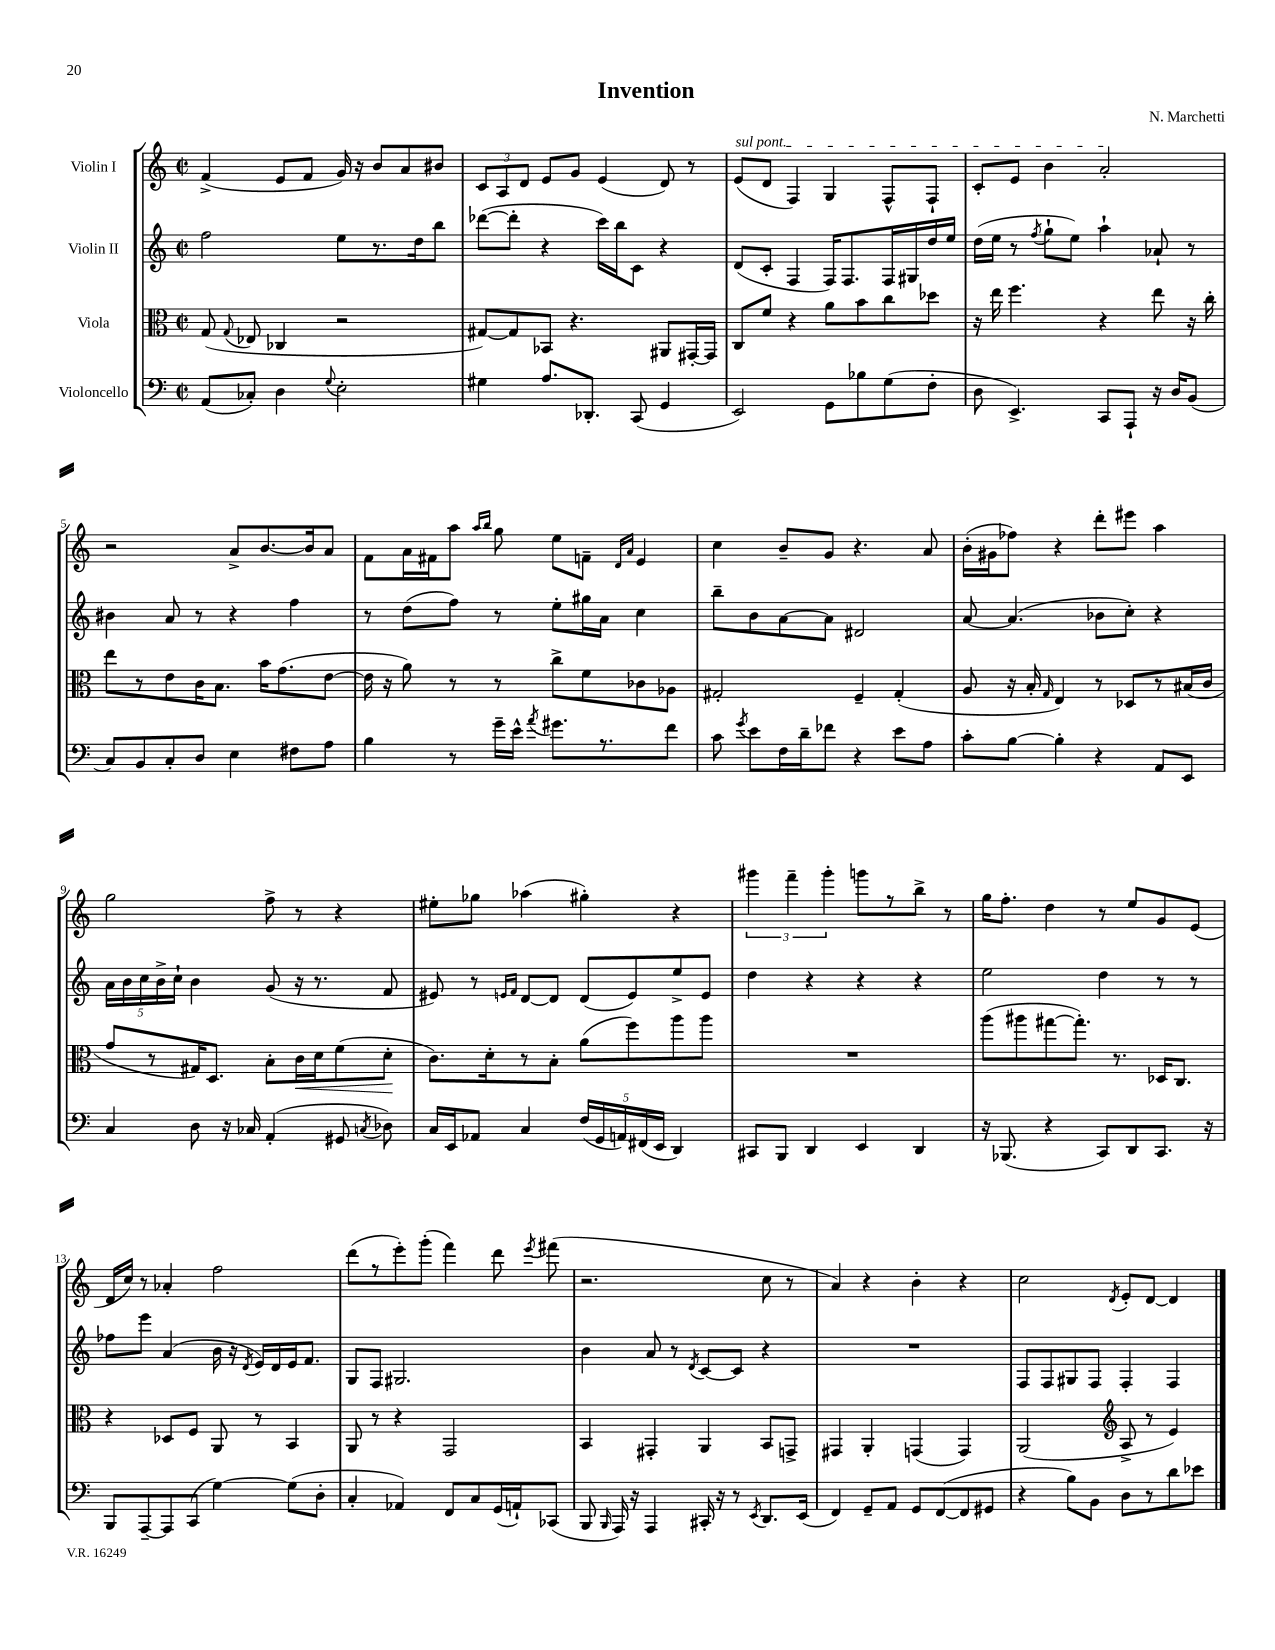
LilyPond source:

\header { title = "Invention" composer = "N. Marchetti" }
<<
\new StaffGroup <<
\new Staff = "s0" \with { instrumentName = "Violin I" } {
    \clef treble \key c \major \defaultTimeSignature \time 2/2
    \autoBeamOff f'4->( e'8[ f'8] g'16) r16 b'8[ a'8 bis'8] |
    \tuplet 3/2 { c'8[ a8 d'8] } e'8[ g'8] e'4( d'8) r8 |
    \once \override TextSpanner.bound-details.left.text = \markup { \italic "sul pont." } e'8[\startTextSpan( d'8] f4) g4 f8[-^ f8]-! |
    c'8[-. e'8] b'4 a'2-.\stopTextSpan |
    r2 a'8[-> b'8.~ b'16 a'8] |
    f'8[ a'16 fis'16 a''8] \grace { a''16[ b''16] } g''8 e''8[ f'8]-- \grace { d'16[ a'16] } e'4 |
    c''4 b'8[-- g'8] r4. a'8 |
    b'16[-.( gis'16 fes''8]) r4 d'''8[-. eis'''8] a''4 |
    g''2 f''8-> r8 r4 |
    eis''8[-. ges''8] aes''4( gis''4-.) r4 |
    \tuplet 3/2 { gis'''4 f'''4-- gis'''4-. } g'''8[ r8 b''8]-> r8 |
    g''16[ f''8.]-. d''4 r8 e''8[ g'8 e'8]( |
    d'16[ c''16]) r8 aes'4-. f''2 |
    d'''8[( r8 e'''8-.) g'''8]-.( f'''4) d'''8 \acciaccatura { e'''8 } fis'''8( |
    r2. c''8 r8 |
    a'4) r4 b'4-. r4 |
    c''2 \acciaccatura { d'8 } e'8[-. d'8]~ d'4 \bar "|." |
}
\new Staff = "s1" \with { instrumentName = "Violin II" } {
    \clef treble \key c \major \defaultTimeSignature \time 2/2
    \autoBeamOff f''2 e''8[ r8. d''16 b''8] |
    des'''8[~( des'''8]-. r4 c'''16[) b''16 c'8] r4 |
    d'8[( c'8]-. f4 f16[) f8. f16 gis16 d''16 e''16] |
    d''16[( e''16] r8 \acciaccatura { f''8 } g''8[-! e''8]) a''4-! aes'8-! r8 |
    bis'4 a'8 r8 r4 f''4 |
    r8 d''8[( f''8]) r8 e''8[-. gis''16 a'16] c''4 |
    b''8[-- b'8 a'8~ a'8] dis'2 |
    a'8~ a'4.( bes'8[ c''8]-.) r4 |
    \tuplet 5/4 { a'16[ b'16 c''16 b'16-> c''16]-! } b'4 g'8( r16 r8. f'8 |
    eis'8) r8 \grace { e'16[ f'16] } d'8[~ d'8] d'8[( e'8) e''8-> e'8] |
    d''4 r4 r4 r4 |
    e''2 d''4 r8 r8 |
    fes''8[ e'''8] a'4( b'16 r16 \acciaccatura { d'8 } e'16[) d'16 e'16 f'8.] |
    g8[ f8] gis2. |
    b'4 a'8 r8 \acciaccatura { d'8 } c'8[~ c'8] r4 |
    R1 |
    f8[ f8 gis8 f8] f4-. f4 \bar "|." |
}
\new Staff = "s2" \with { instrumentName = "Viola" } {
    \clef alto \key c \major \defaultTimeSignature \time 2/2
    \autoBeamOff g8( \appoggiatura { g8 } ees8 ces4 r2 |
    gis8[~) gis8 bes,8] r4. ais,8[ gis,16~-. gis,16] |
    c8[ f'8] r4 a'8[ b'8 c''8 des''8] |
    r16 e''16 f''4. r4 e''8 r16 c''16-. |
    e''8[ r8 e'8 c'16 b8.] b'16[ g'8.( e'8]~ |
    e'16 r16 a'8) r8 r8 c''8[-> f'8 ces'8 aes8] |
    gis2-. f4-- gis4-.( |
    a8 r16 b16-. \grace { g16 } e4) r8 des8[ r8 bis16( c'16] |
    g'8[ r8 gis16) d8.] b8[-. c'16\< d'16 f'8( d'8]-.\! |
    c'8.[) d'16-. r8 b8]-. a'8[( f''8) a''8 a''8] |
    R1 |
    a''8[( ais''8 gis''8~ gis''8.]-.) r8. des16[ c8.] |
    r4 des8[ f8] a,8 r8 b,4 |
    a,8 r8 r4 g,2 |
    b,4 gis,4-. a,4 b,8[ g,8]-> |
    gis,4 a,4-. g,4( g,4) |
    a,2( \clef treble a8-> r8 e'4) \bar "|." |
}
\new Staff = "s3" \with { instrumentName = "Violoncello" } {
    \clef bass \key c \major \defaultTimeSignature \time 2/2
    \autoBeamOff a,8[( ces8]-.) d4 \appoggiatura { g8 } e2-. |
    gis4 a8.[ des,8.]-. c,8( g,4 |
    e,2) g,8[ bes8 g8( f8]-. |
    d8 e,4.->) c,8[ a,,8]-! r16 d16[ b,8]( |
    c8[) b,8 c8-. d8] e4 fis8[ a8] |
    b4 r8 g'16[-- e'16]-^ \acciaccatura { a'8 } gis'8.[ r8. f'8] |
    c'8 \acciaccatura { g'8 } e'8[ f16 d'16-- fes'8] r4 e'8[ a8] |
    c'8[-. b8]~ b4-. r4 a,8[ e,8] |
    c4 d8 r16 ces16 a,4-.( gis,8 \acciaccatura { c8 } des8) |
    c16[ e,16 aes,8] c4 \tuplet 5/4 { f16[( g,16 a,16) fis,16( e,16] } d,4) |
    cis,8[ b,,8] d,4 e,4 d,4 |
    r16 bes,,8.( r4 c,8[) d,8 c,8.] r16 |
    b,,8[ a,,8~-- a,,8 c,8]( g4~) g8[( d8]-. |
    c4-. aes,4) f,8[ c8 g,16( a,16-!) ces,8]( |
    b,,8 \grace { b,,16 } a,,16) r16 a,,4 cis,16-. r16 r8 \acciaccatura { e,8 } d,8.[ e,16]( |
    f,4) g,8[-- a,8] g,8[ f,8~( f,8 gis,8] |
    r4 b8[) b,8] d8[ r8 d'8 ees'8] \bar "|." |
}
>>
>>
